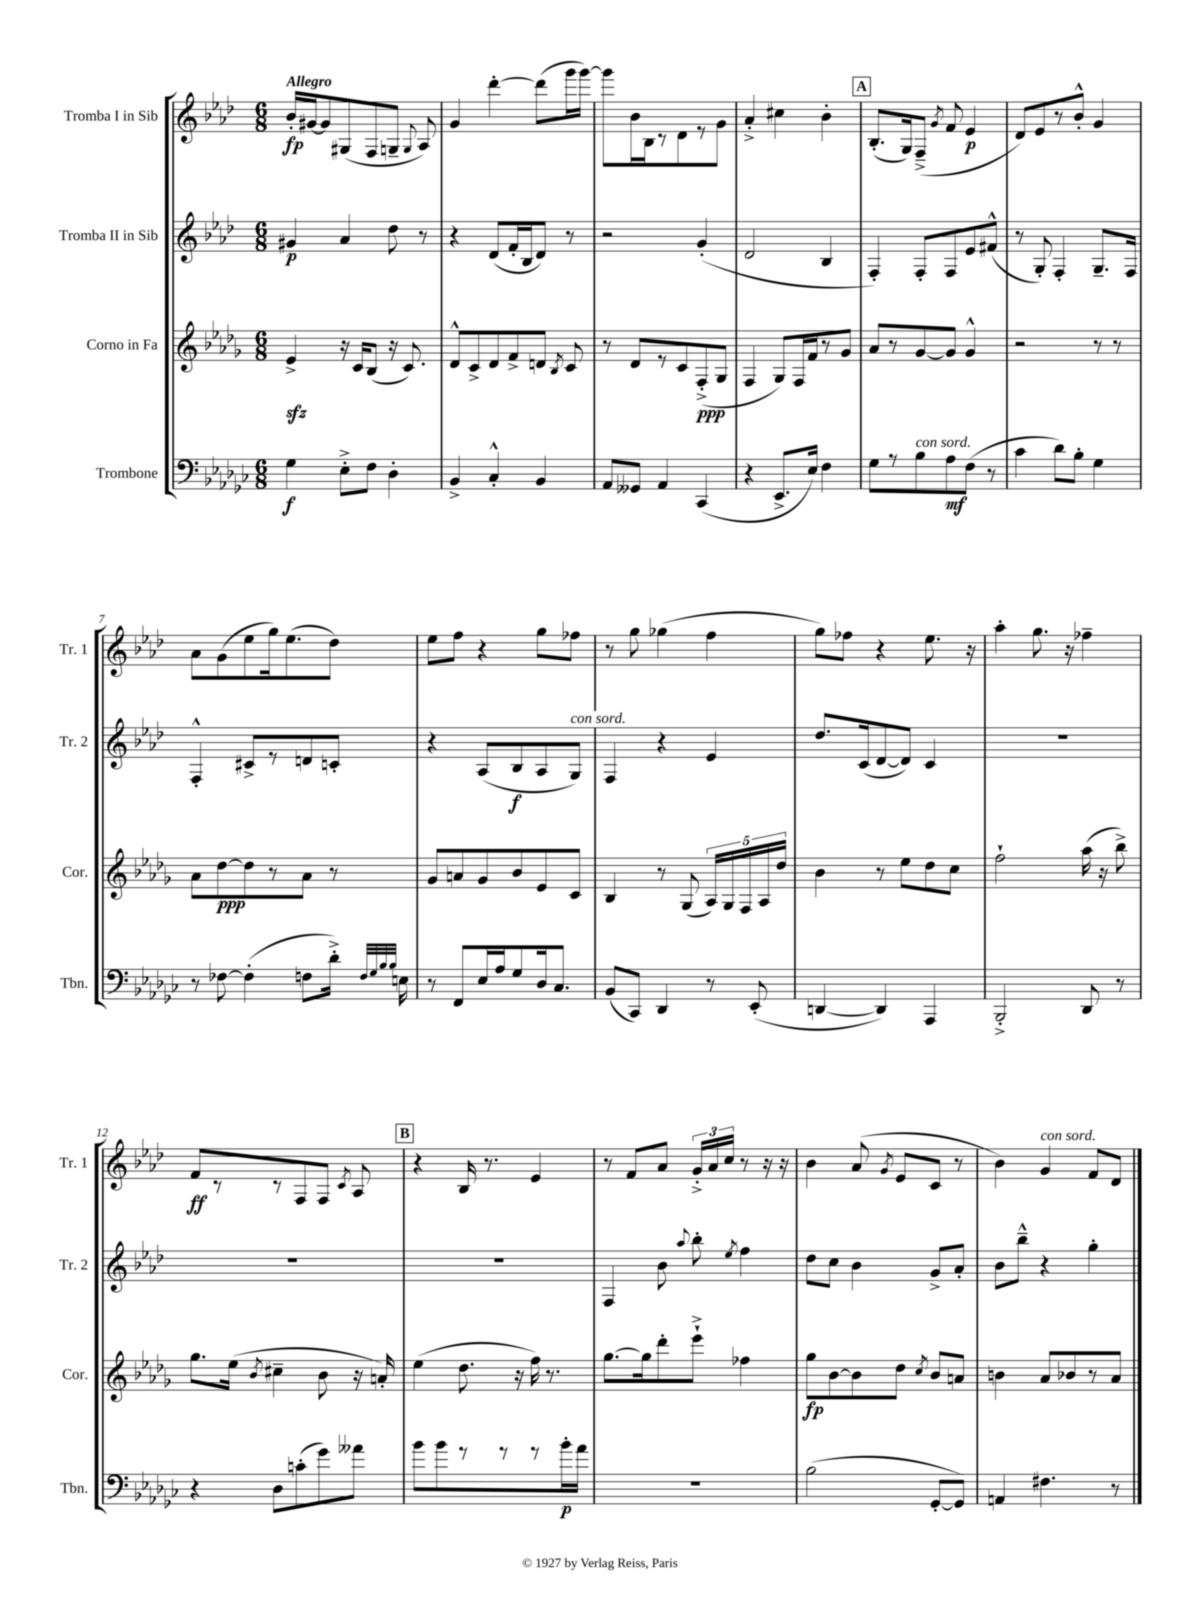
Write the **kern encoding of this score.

**kern	**kern	**kern	**kern
*staff4	*staff3	*staff2	*staff1
*clefF4	*clefG2	*clefG2	*clefG2
*k[b-e-a-d-g-c-]	*k[b-e-a-d-g-]	*k[b-e-a-d-]	*k[b-e-a-d-]
*M6/8	*M6/8	*M6/8	*M6/8
4G-\	4e-^/	4g#/	16b-'/LL
.	.	.	[16g#/J
.	.	.	8g#/]
8E-'^\L	16r	4a-/	(8G#/
.	16c/LK	.	.
8F\J	(8B-/J	.	8F/
4D-'\	16r	8dd-\	8G~/J
.	8.c/)	.	.
.	.	.	8qqG/
.	.	8r	8A-/)
=	=	=	=
4BB-^/	8d-^^/L	4r	4g/
.	8c^/	.	.
4C-'^^/	8d-/	(8d-/L	[4ddd-'\
.	8f^/	16f'/L	.
.	.	16B-/J	.
4BB-/	8d/J	8d-/J)	(8ddd-\]L
.	8qB-/	.	.
.	8c/	8r	16ggg\L
.	.	.	[16ggg\JJ)
=	=	=	=
8AA-/L	8r	2r	8ggg\]L
8GG--/J	8d-/L	.	16b-\L
.	.	.	16B-\J
4AA-/	8r	.	8r
.	8c/	.	8d-\
(4CC-/	(8F'^/	(4g'/	8r
.	8G-/J	.	8g\J
=	=	=	=
4r	4F/	2d-/	4a-'^/
8.EE-^/L	8G-/L)	.	4cc#\
.	16F/L	.	.
16E-/Jk)	16f/J	.	.
4F\	8r	4B-/	4b-'\
.	8g-/J	.	.
=	=	=	=
8G-\L	8a-/L	4F'/)	(8.B-'/L
8r	8r	.	.
.	.	.	16G/k)
8B-\	[8g-/	8F'/L	(8F~^/J
.	.	.	8qg/
8A-\	8g-/]J	8F/	8f/
(8F\J	4g-^^/	8e-/	4e-/
8r	.	(8f#^^/J	.
=	=	=	=
4c-\	2r	8r	8d-/L)
.	.	8G'/)	8e-/
8d-\L)	.	4F'/	8r
8B-'\J	.	.	8b-'^^/J
4G-\	8r	8.G~/L	4g/
.	8r	.	.
.	.	16F/Jk	.
=	=	=	=
8r	8a-\L	4F'^^/	8a-\L
[8F-\	[8dd-\	.	(8g\
(4F-'\]	8dd-\]	8c#^/L	8ee-\
.	8r	8r	16gg\k)
.	.	.	(8.ee-\
8F\L	8a-\J	8d/	.
16d-'^\Jk)	8r	8c'/J	8dd-\J)
32qqF/LLL	.	.	.
32qqG-/	.	.	.
32qqB-/	.	.	.
32qqB-/JJJ	.	.	.
16E\	.	.	.
=	=	=	=
8r	8g-/L	4r	8ee-\L
8FF/L	8a/	.	8ff\J
16E-/L	8g-/	(8A-/L	4r
16A-/J	.	.	.
8G-/	8b-/	8B-/	.
16D-/k	8e-/	8A-/	8gg\L
8.C-/J	.	.	.
.	8c/J	8G/J)	8ff-\J
=	=	=	=
(8BB-/L	4B-/	4F/	8r
8CC-/J)	.	.	8gg\
4DD-/	8r	4r	(4gg-\
.	(8G-/	.	.
8r	20A-/LL)	4e-/	4ff\
.	20G-/	.	.
.	20F/	.	.
(8EE-'/	.	.	.
.	20A-/	.	.
.	20dd-/JJ	.	.
=	=	=	=
[4DD/	4b-\	8.dd-/L	8gg\L)
.	.	.	8ff-\J
.	.	(16c/k	.
4DD/])	8r	[8d-/	4r
.	8ee-\L	8d-/]J)	.
4AAA-/	8dd-\	4c/	8.ee-\
.	8cc\J	.	.
.	.	.	16r
=	=	=	=
2BBB-'^/	2ff`\	2.r	4aa-'\
.	.	.	8.gg\
.	.	.	16r
8DD-/	(16aa-\	.	4ff-~\
.	16r	.	.
8r	8bb-^\)	.	.
=	=	=	=
4r	8.gg-\L	2.r	8f/L
.	.	.	8r
.	(16ee-\Jk	.	.
.	8qb-/	.	.
8D-\L	4cc#~\	.	8r
(8c'\	.	.	8F/
8g-\)	8b-\	.	8F/J
.	.	.	8qc/
8a--\J	16r	.	8A-/
.	16a'/)	.	.
=	=	=	=
8b-\L	(4ee-\	2.r	4r
8b-\	.	.	.
8r	8.dd-\	.	16B-/
.	.	.	8.r
8r	.	.	.
.	16r	.	.
8r	16ff\)	.	4e-/
.	8.r	.	.
16b-'\L	.	.	.
16a-\JJ	.	.	.
=	=	=	=
2.r	[8.gg-\L	4F/	8r
.	.	.	8f/L
.	16gg-\]k	.	.
.	8ddd-'\	8b-\	8a-/J
.	.	8qqaa-/	.
.	8eee-`^\J	8bb-'\	24g'^/LL
.	.	.	24a-/
.	.	.	24cc/JJ
.	.	8qee-/	.
.	4ff-\	4ff\	8r
.	.	.	16r
.	.	.	16r
=	=	=	=
(2B-\	8gg-\L	8dd-\L	4b-\
.	[8b-\	8cc\J	.
.	8b-\]	4b-\	(8a-/
.	.	.	8qg/
.	8dd-\J	.	8e-/L
.	8qcc/	.	.
[8GG-'/L	8b-/L	8g^/L	8c/J
8GG-/]J)	8a/J	8a-'/J	8r
=	=	=	=
4AA/	4b\	8b-\L	4b-\)
.	.	8bb-~^^\J	.
4.F#\	8a-/L	4r	4g/
.	8b-/	.	.
.	8r	4gg'\	8f/L
8r	8a-/J	.	8d-/J
==	==	==	==
*-	*-	*-	*-
